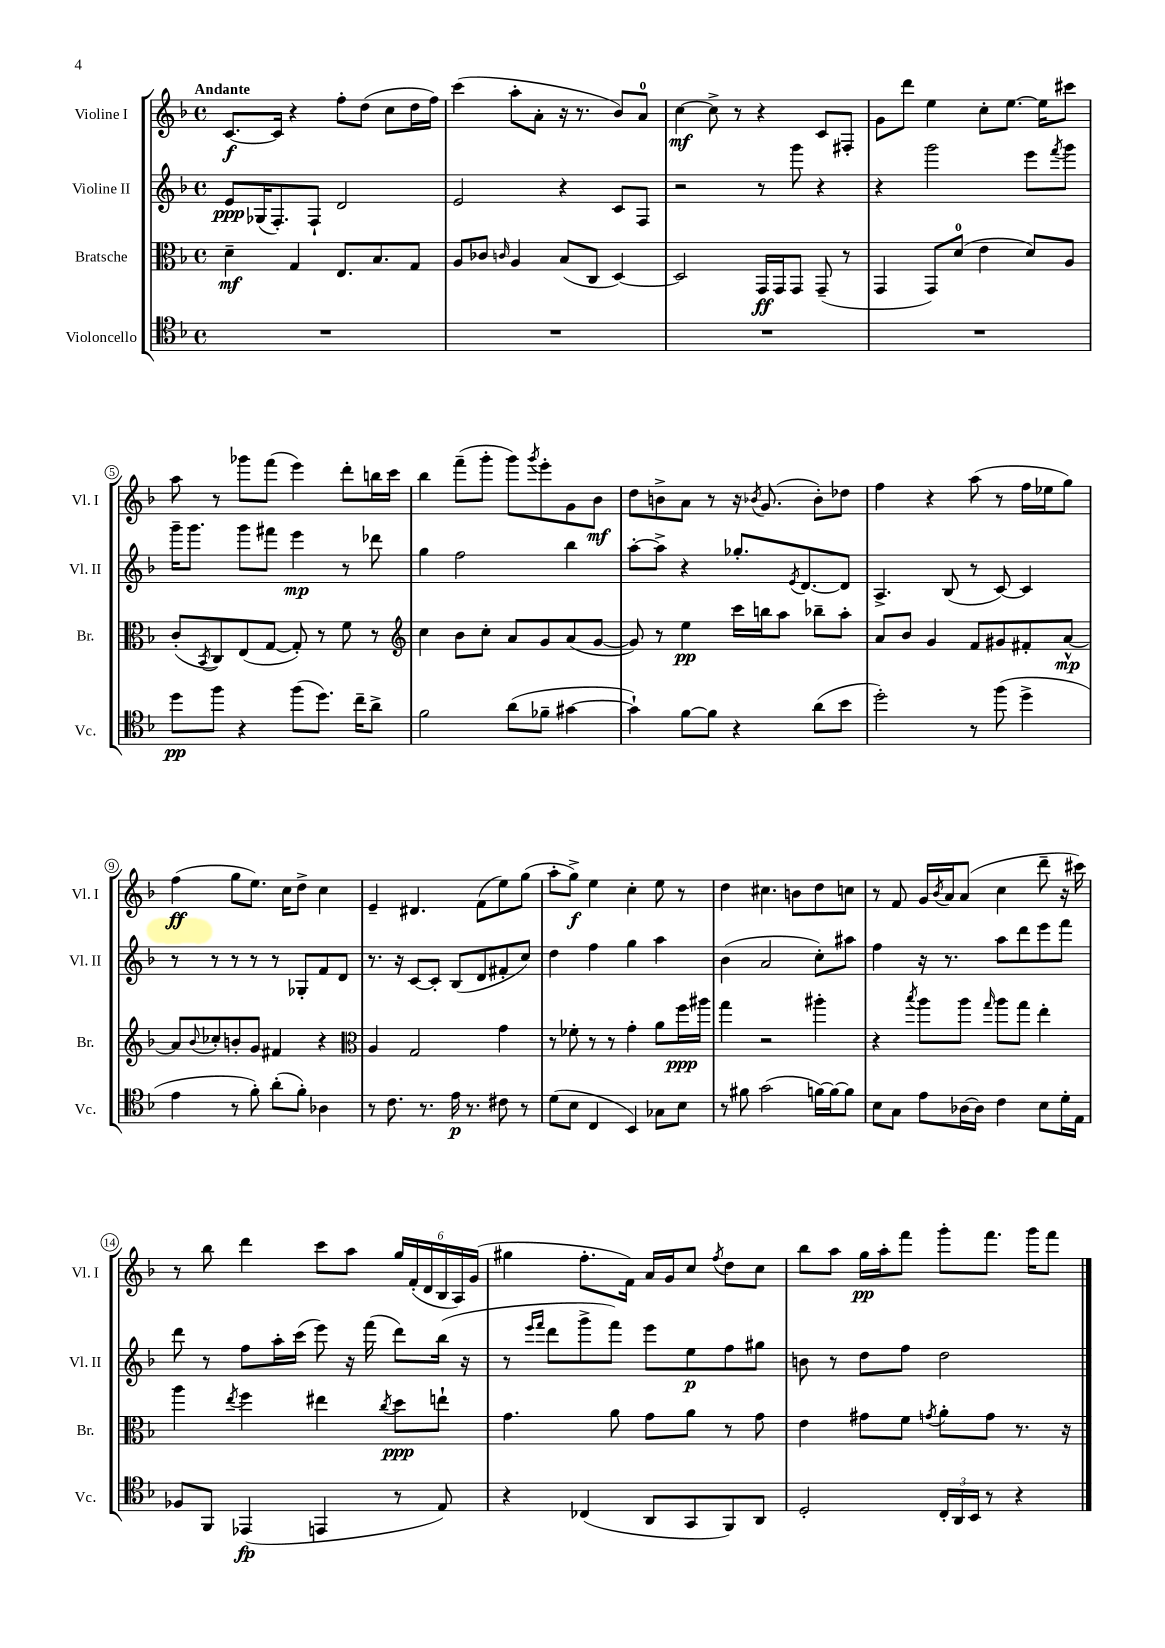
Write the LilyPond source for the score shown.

<<
\new StaffGroup <<
\new Staff = "s0" \with { instrumentName = "Violine I" shortInstrumentName = "Vl. I" } {
    \clef treble \key f \major \defaultTimeSignature \time 4/4 \tempo "Andante"
    c'8.~\f c'16 r4 f''8-. d''8( c''8 d''16 f''16) |
    c'''4( a''8-. a'8-. r16 r8. bes'8) a'8-0 |
    c''4~\mf c''8-> r8 r4 c'8 fis8-. |
    g'8 d'''8 e''4 c''8-. e''8.~ e''16 cis'''8 |
    a''8 r8 ges'''8 f'''8( e'''4) d'''8-. b''16 c'''16 |
    bes''4 f'''8--( g'''8-. g'''8) \acciaccatura { g'''8 } e'''8-. g'8 bes'8\mf |
    d''8 b'8-> a'8 r8 r16 \acciaccatura { bes'8 } g'8.( bes'8-.) des''8 |
    f''4 r4 a''8( r8 f''16 ees''16 g''8) |
    f''4\ff( g''8 e''8.) c''16 d''8-> c''4 |
    e'4-- dis'4. f'8( e''8) g''8( |
    a''8-. g''8->\f) e''4 c''4-. e''8 r8 |
    d''4 cis''4. b'8 d''8 c''8 |
    r8 f'8 g'16 \acciaccatura { bes'8 } a'16 a'8( c''4 d'''8-- r16 cis'''16) |
    r8 bes''8 d'''4 c'''8 a''8 \tuplet 6/4 { g''16 f'16-.( d'16 bes16 a16) g'16( } |
    gis''4 f''8.-. f'16) a'16 g'16 c''8 \acciaccatura { f''8 } d''8 c''8 |
    bes''8 a''8 g''16\pp a''16-. f'''8 g'''8-. f'''8. g'''16 f'''8 \bar "|." |
}
\new Staff = "s1" \with { instrumentName = "Violine II" shortInstrumentName = "Vl. II" } {
    \clef treble \key f \major \defaultTimeSignature \time 4/4
    e'8\ppp ges16( f8.-.) f8-! d'2 |
    e'2 r4 c'8 f8 |
    r2 r8 g'''8 r4 |
    r4 g'''2 e'''8 \acciaccatura { f'''8 } g'''8 |
    g'''16-- g'''8. g'''8 fis'''8 e'''4\mp r8 des'''8 |
    g''4 f''2 bes''4 |
    a''8~-. a''8-> r4 ges''8.-. \acciaccatura { e'8 } d'8.~ d'8 |
    a4.-> bes8( r8 c'8~) c'4 |
    r8 r8 r8 r8 r8 ges8-. f'8 d'8 |
    r8. r16 c'8~ c'8-. bes8( d'8 fis'8-. c''8) |
    d''4 f''4 g''4 a''4 |
    bes'4( a'2 c''8-.) ais''8 |
    f''4 r16 r8. a''8 d'''8 e'''8 f'''8 |
    d'''8 r8 f''8 a''16-. c'''16( e'''8) r16 f'''16( d'''8) bes''16( r16 |
    r8 \grace { e'''16 f'''16 } d'''8 g'''8-> f'''8) e'''8 e''8\p f''8 gis''8 |
    b'8 r8 d''8 f''8 d''2 \bar "|." |
}
\new Staff = "s2" \with { instrumentName = "Bratsche" shortInstrumentName = "Br." } {
    \clef alto \key f \major \defaultTimeSignature \time 4/4
    d'4--\mf g4 e8. bes8. g8 |
    a8 ces'8 \grace { c'16 } a4 bes8( c8 d4~) |
    d2 g,16\ff g,16 g,8 g,8--( r8 |
    g,4 g,8) d'8-0( e'4 d'8) a8 |
    c'8-.( \acciaccatura { bes,8 } c8) e8( g8~ g8-.) r8 f'8 r8 |
    \clef treble c''4 bes'8 c''8-. a'8 g'8 a'8( g'8~ |
    g'8) r8 e''4\pp c'''16 b''16 a''8 bes''8-- a''8-. |
    a'8 bes'8 g'4 f'8 gis'8 fis'8-. a'8~-^\mp |
    a'8 \appoggiatura { bes'8 } ces''8-. b'8-. g'8 fis'4 r4 |
    \clef alto a4 g2 g'4 |
    r8 fes'8-. r8 r8 g'4-. a'8 f''16\ppp ais''16 |
    g''4 r2 ais''4-. |
    r4 \acciaccatura { bes''8 } a''8 a''8 \grace { g''16 } a''8 g''8 e''4-. |
    a''4 \acciaccatura { e''8 } f''4 eis''4 \acciaccatura { c''8 } d''8\ppp e''8-! |
    g'4. a'8 g'8 a'8 r8 g'8 |
    e'4 gis'8 f'8 \acciaccatura { g'8 } a'8-. g'8 r8. r16 \bar "|." |
}
\new Staff = "s3" \with { instrumentName = "Violoncello" shortInstrumentName = "Vc." } {
    \clef tenor \key f \major \defaultTimeSignature \time 4/4
    R1 |
    R1 |
    R1 |
    R1 |
    d''8\pp f''8 r4 f''8( d''8.) c''16-- a'8-> |
    f'2 a'8( fes'8-- gis'4~ |
    gis'4-!) f'8~ f'8 r4 a'8( bes'8 |
    d''2-.) r8 f''8( d''4-> |
    e'4 r8 f'8-.) a'8-.( f'8-.) aes4 |
    r8 c'8. r8. e'16\p r8. cis'8 r8 |
    d'8( bes8 c4 bes,4) ges8 bes8 |
    r8 fis'8 g'2( f'16~) f'16~ f'8 |
    bes8 g8 e'8 aes16~ aes16 c'4 bes8 d'16-. e16 |
    fes8 f,8 ees,4\fp( e,4 r8 e8) |
    r4 ces4( a,8 g,8 f,8) a,8 |
    d2-. \tuplet 3/2 { c16-. a,16 bes,16 } r8 r4 \bar "|." |
}
>>
>>
\layout { \context { \Score \override BarNumber.stencil = #(make-stencil-circler 0.1 0.3 ly:text-interface::print) } }
